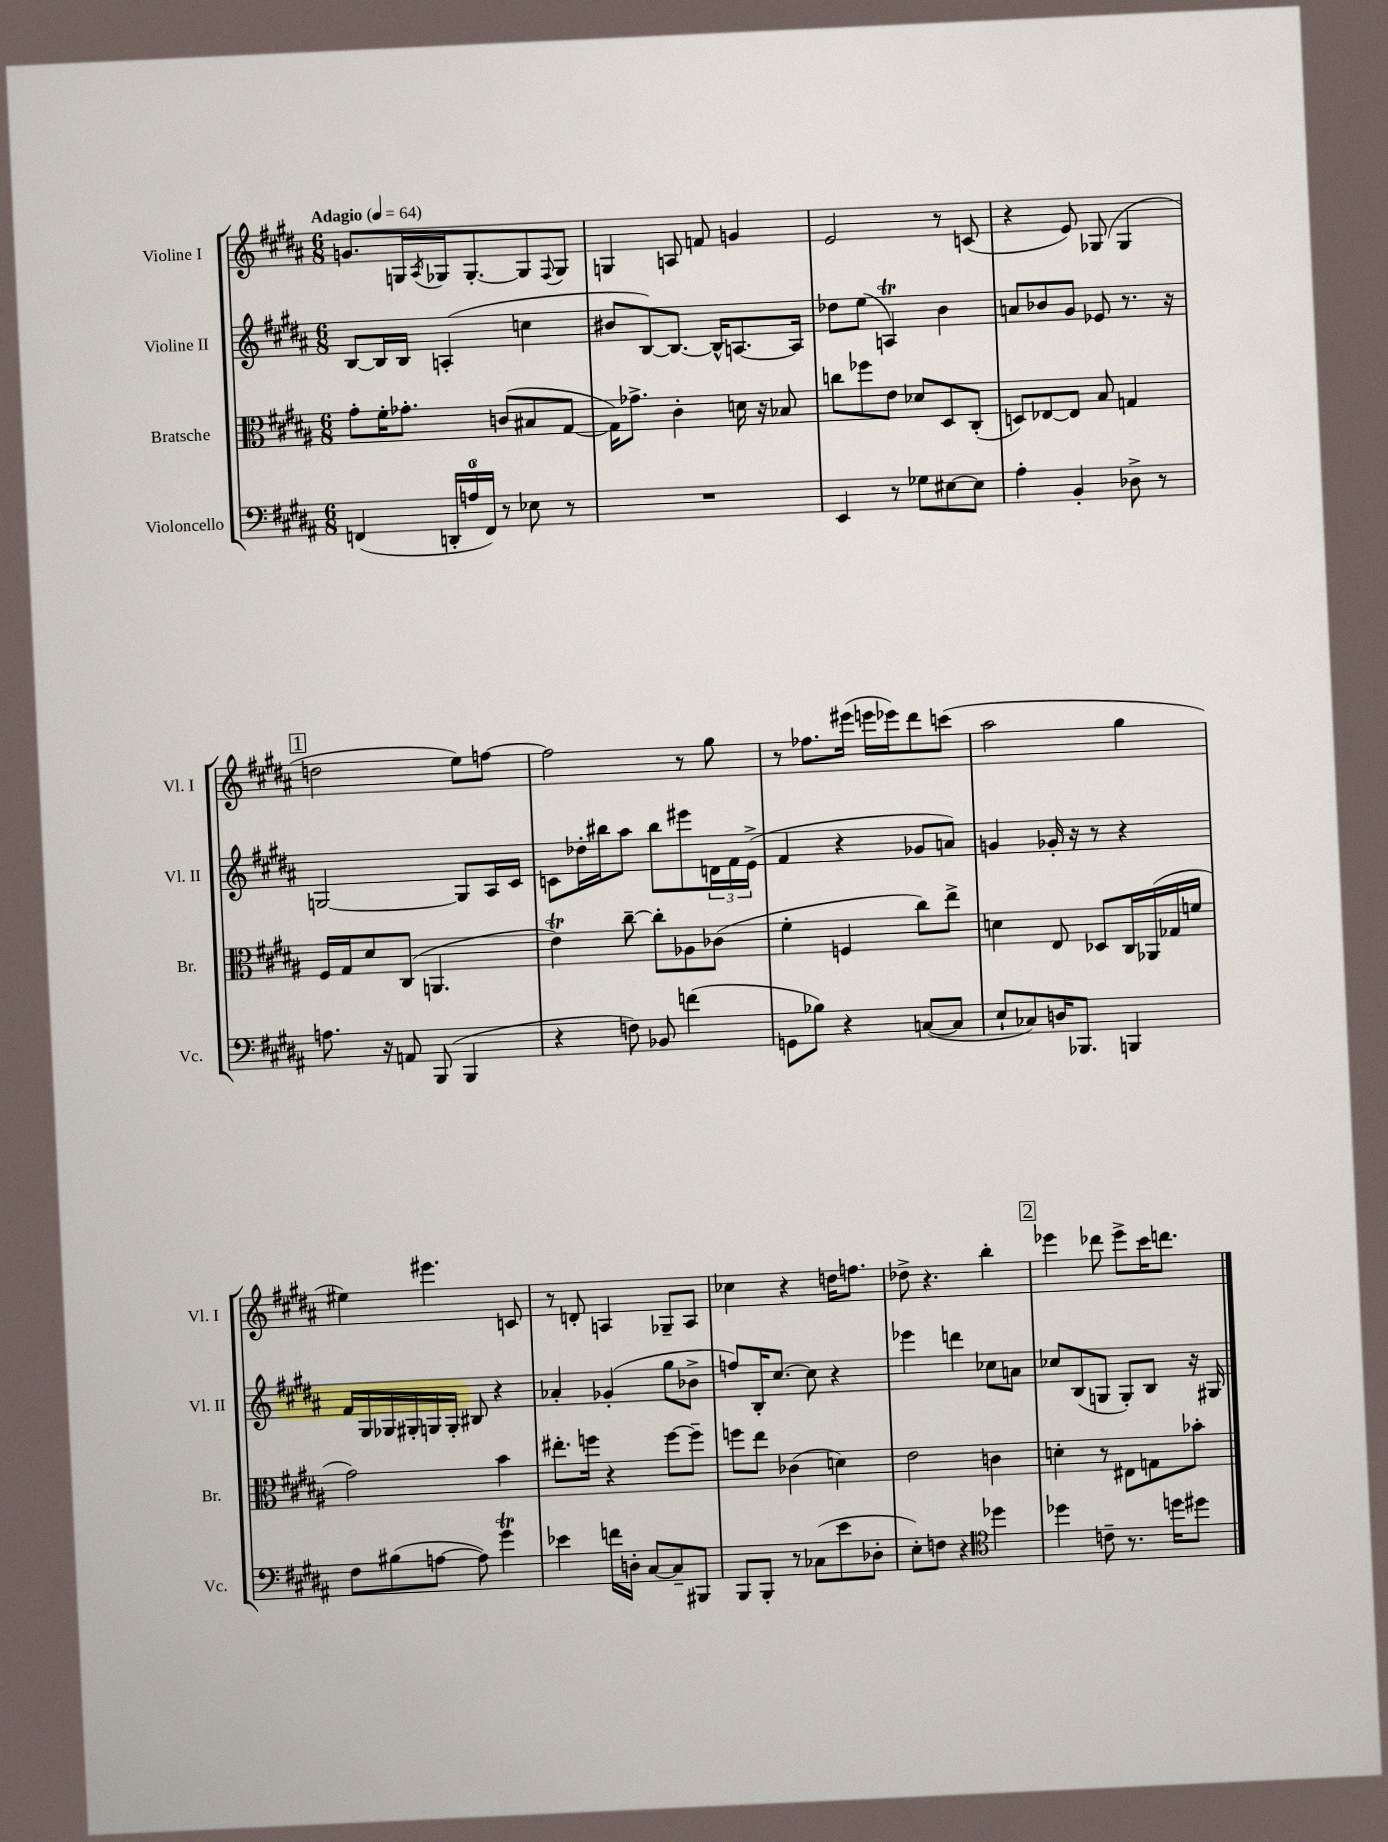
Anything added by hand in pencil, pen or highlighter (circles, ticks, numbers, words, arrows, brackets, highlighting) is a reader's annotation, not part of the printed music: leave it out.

**kern	**kern	**kern	**kern
*part4	*part3	*part2	*part1
*staff4	*staff3	*staff2	*staff1
*I"Violoncello	*I"Bratsche	*I"Violine II	*I"Violine I
*I'Vc.	*I'Br.	*I'Vl. II	*I'Vl. I
*clefF4	*clefC3	*clefG2	*clefG2
*k[f#c#g#d#a#]	*k[f#c#g#d#a#]	*k[f#c#g#d#a#]	*k[f#c#g#d#a#]
*M6/8	*M6/8	*M6/8	*M6/8
*MM64	*MM64	*MM64	*MM64
=1	=1	=1	=1
!	!	!	!LO:TX:a:B:t=Adagio
(4FFn/	8g#'\L	[8B/L	8.gn/L
.	16f#'\K	16B/L]	.
.	8.g-X'\J	16B/JJ	16Gn/L
.	.	.	8qA#/
24DDn'/LL	.	(4An'/	16G-X/J
24An/	.	.	.
.	.	.	[8.G-'/
24FF/JJ)	.	.	.
8r	(8cn/L	.	.
8E-X\	8B#X/	4ccn\	8G-/]
.	.	.	8qqF#/
8r	[8G#/J	.	8G-/J
=2	=2	=2	=2
2.r	16G#\KL])	8b#X/L	4Gn/
.	8.g-X^\J	.	.
.	.	[8B/)	.
.	4c#'\	8.B/J_	8An/
.	.	.	8fn/
.	.	16B^^/KL]	.
.	16dn\	[8.An/	4gn/
.	16r	.	.
.	8B-X/	.	.
.	.	16A/Jk]	.
=3	=3	=3	=3
4EE/	8ccn\L	8dd-X\L	2e/
.	8ff-X\	(8ee\J	.
8r	8e\J	4AnT/)	.
8G-X\L	8d-X/L	.	.
[8E#X\	8D#/	4b\	8r
8E#\J]	(8C#'/J	.	(8cn/
=4	=4	=4	=4
4A#'\	8Dn/L)	8an/L	4r
.	[8E-X/	8b-X/	.
4BB'/	8E-/J]	8g#/J	8e/)
.	8B/	8e-X/	(8G-X/
8D-X^\	4Gn/	8.r	4G-/
8r	.	.	.
.	.	16r	.
!!LO:LB:g=z
!!LO:REH:place=s1:t=1
=5	=5	=5	=5
8.An\	16F#/LL	[2Gn/	2ddn\
.	16G#/J	.	.
.	8d#/	.	.
16r	.	.	.
8AAn/	(8C#/J	.	.
(8BBB/	4.AAn/	.	.
4BBB/	.	8G/L]	8ee\L)
.	.	16A#/L	[8ffn\J
.	.	16c#/JJ	.
=6	=6	=6	=6
4r	4eT\)	8cn\L	2ff\]
.	.	16dd-X'\L	.
.	.	16bb#X\J	.
8Fn\)	[8cc#~\	8aa#\J	.
8BB-X/	8cc#'\L]	8bb#\L	.
(4fn\	8A-X\	8eee#X\	8r
.	(8c-X\J	24dn\L	8gg#\
.	.	24f#\	.
.	.	(24e^\JJ	.
=7	=7	=7	=7
8GGn\L	4f#'\	4f#/	8r
8B-X\J)	.	.	8.ff-X\L
4r	4Fn/	4r	.
.	.	.	(16eee#X\Jk
.	.	.	16eeen\LL
.	.	.	16eee-X\J)
([8Cn/L	8cc#\L)	8g-X/L	8ddd#\
8C/J]	8ee^\J	8an/J)	(8cccn\J
=8	=8	=8	=8
8E`/L	4dn\	4gn/	2aa#\
8C-X/)	.	.	.
16Dn/K	8E/	16g-X'/	.
8.BBB-X/J	.	16r	.
.	8D-X/L	8r	.
4BBBn/	16C#/L	4r	4gg#\
.	(16AA-X/	.	.
.	16G-X/	.	.
.	16fn/JJ	.	.
!!LO:LB:g=z
=9	=9	=9	=9
8F#\L	2g#\)	16f#/LL	4ee#X\)
.	.	16G#/	.
(8B#X\	.	16G-X/	.
.	.	16G#X'/	.
[8An\J	.	16Gn/	4.eee#X\
.	.	16G'/JJ	.
8A\])	.	8B#X/	.
4g#T\	4b\	4r	.
.	.	.	8cn/
=10	=10	=10	=10
4e-X\	8.ee#X'\L	4a-X'/	8r
.	.	.	8dn'/
.	16ffn\Jk	.	.
16fn\LL	4r	(4g-X'/	4An/
16Dn'\JJ	.	.	.
[8C#/L	.	.	.
8C#~/]	[8ff\L	8gg#\L	8G-X~/L
8BBB#X/J	8ff~\J]	8b-X^\J	8A/J
=11	=11	=11	=11
8BBB/L	8ffn\L	8ffn/L)	4cc-X\
8BBB'/J	8ee\J	16B'/K	.
.	.	[8.cc#/J	.
8r	(4c-X\	.	4r
(8C-X\L	.	8cc#\]	.
8e\	4dn\)	4r	16ddn\KL
.	.	.	8.ffn\J
8D-X'\J	.	.	.
=12	=12	=12	=12
8E'\L)	2e\	4eee-X\	8dd-X^\
8Fn\J	.	.	4.r
4r	.	4dddn\	.
*clefC4	*	*	*
4dd-X\	4cn\	8cc-X\L	4bb'\
.	.	8an\J	.
!!LO:REH:place=s1:t=2
=13	=13	=13	=13
4dd-X\	4dn'\	8cc-X/L	4eee-X\
.	.	(8B/	.
8cn~\	8r	8Gn/J	8ddd-X\
8.r	8E#X\L	8G'/L)	8eee-^\L
.	8Gn\	8B/J	16ccc#\K
16ddn\KL	.	.	8.dddn\J
8dd#X\J	8b-X'\J	16r	.
.	.	16G#X/	.
==	==	==	==
*-	*-	*-	*-
